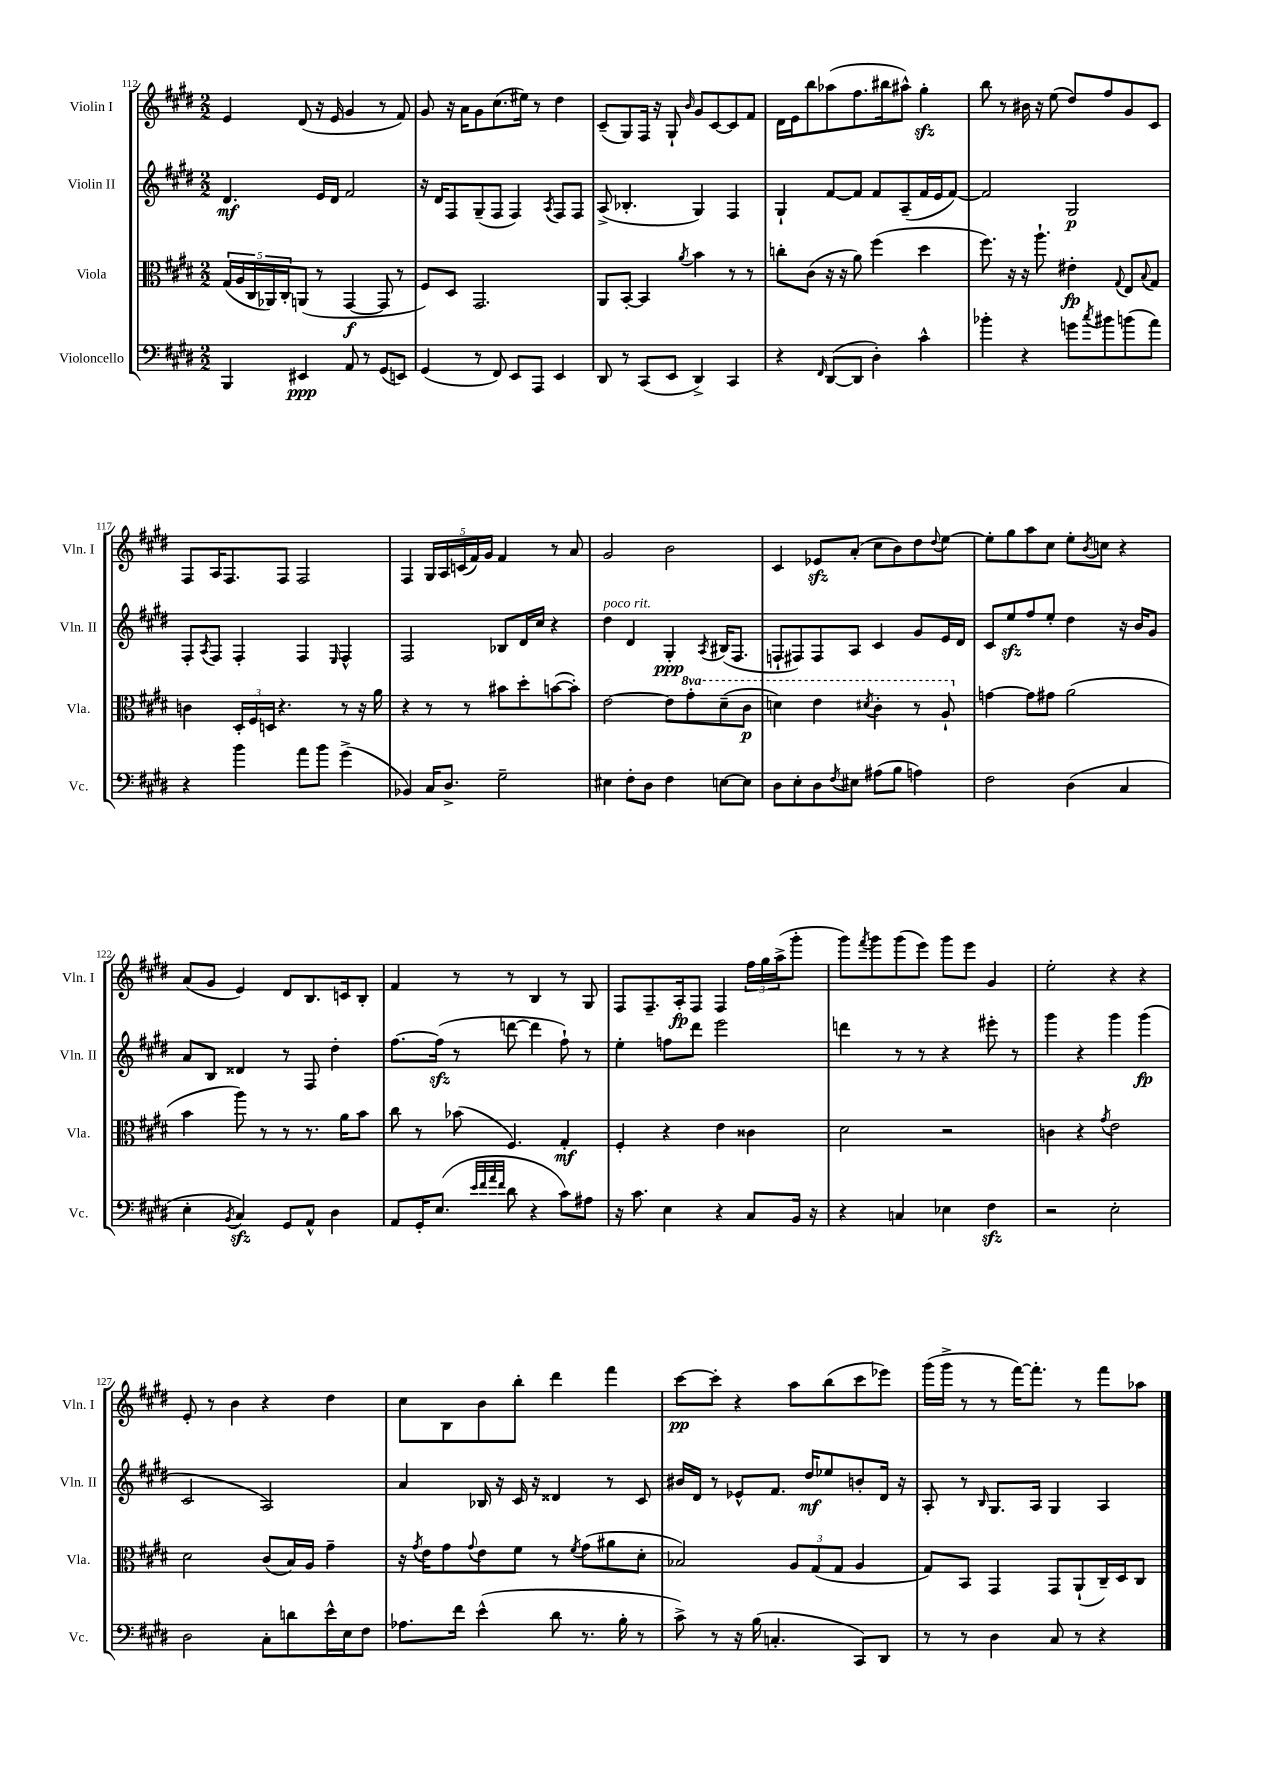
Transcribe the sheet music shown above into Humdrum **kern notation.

**kern	**kern	**kern	**kern
*staff4	*staff3	*staff2	*staff1
*clefF4	*clefC3	*clefG2	*clefG2
*k[f#c#g#d#]	*k[f#c#g#d#]	*k[f#c#g#d#]	*k[f#c#g#d#]
*M2/2	*M2/2	*M2/2	*M2/2
4BBB	(20G#	4.d#	4e
.	20A	.	.
.	20C#	.	.
.	20AA-)	.	.
.	20C#'	.	.
4EE#	(8AA	.	(8d#
.	8r	16e	16r
.	.	16d#	16e
8AA	[4GG#	2f#	4g#
8r	.	.	.
(8GG#	8GG#]	.	8r
8EE)	8r	.	8f#)
=	=	=	=
(4GG#	8F#)	16r	8g#
.	.	16d#	.
.	8D#	8F#	16r
.	.	.	16a
8r	2.GG#	(8G#~	8g#
8FF#)	.	8F#	(8.cc#
8EE	.	4F#)	.
.	.	.	16ee#)
8AAA	.	.	8r
.	.	8qA	.
4EE	.	8F#	4dd#
.	.	8F#	.
=	=	=	=
8DD#	8AA	(8A^	(8c#~
8r	[8BB'	4.B-'	8G#)
(8CC#	4BB]	.	16F#
.	.	.	16r
8EE	.	.	8G#`
.	8qa	.	16qqb
4DD#^)	4b	4G#)	8g#
.	.	.	[8c#
4CC#	8r	4F#	8c#]
.	8r	.	8f#
=	=	=	=
4r	8cc'	4G#`	16d#
.	.	.	16e
.	(8c#	.	8bb
16qqFF#	.	.	.
([8DD#	16r	[8f#	(8aa-
.	16r	.	.
8DD#]	8a)	8f#]	8.ff#
4D#')	(4ff#	8f#	.
.	.	.	16bb#
.	.	(8A~	8aa#^^)
4c#^^	4dd#	16f#	4gg#'
.	.	16e	.
.	.	[8f#)	.
=	=	=	=
4b-'	8.ff#)	2f#]	8bb
.	.	.	8r
.	16r	.	.
4r	16r	.	16b#
.	8.aa`	.	16r
.	.	.	(8ee
8g	4e#'	2G#	8dd#)
8qcc#	.	.	.
8b#	.	.	8ff#
.	8qqG#	.	.
(8b	8E	.	8g#
.	8qqB	.	.
8a)	8G#	.	8c#
=	=	=	=
4r	4c	8F#'	8F#
.	.	8qA	.
.	.	8F#	16A
.	.	.	8.F#
4b	24D#'	4F#'	.
.	24F#	.	.
.	24D	.	.
.	4.r	.	8F#
8a	.	4F#	2F#
8b	.	.	.
.	.	16qqE	.
(4g#^	8r	4F#^^	.
.	16r	.	.
.	16a	.	.
=	=	=	=
4BB-)	4r	2F#	4F#
16C#	8r	.	20G#
.	.	.	20A
8.D#^	.	.	.
.	.	.	(20c
.	8r	.	.
.	.	.	20f#)
.	.	.	20g#
2G#~	8b#	8B-	4f#
.	8dd#'	16d#	.
.	.	16cc#	.
.	([8b	4r	8r
.	8b'])	.	8a
=	=	=	=
4E#	[2e	4dd#	2g#
8F#'	.	4d#	.
8D#	.	.	.
4F#	8e]	4G#'	2b
.	8gg#'	.	.
.	.	8qA	.
[8E	(8dd#~	(16B#	.
.	.	8.F#	.
8E]	8cc#	.	.
=	=	=	=
8D#	4dd)	8F`	4c#
8E'	.	8F#)	.
8D#	4ee	8F#	8e-
8qF#	.	.	.
8E#	.	8A	(8a'
.	8qdd#	.	.
(8A#	4cc#'	4c#	8cc#
8B	.	.	8b)
4A)	8r	8g#	8dd#
.	.	.	8qqdd#
.	8a`	16e	[8ee
.	.	16d#	.
=	=	=	=
2F#	[4g	8c#	8ee']
.	.	8ee	8gg#
.	8g]	8ff#	8aa
.	8g#	8ee'	8cc#
(4D#	(2a	4dd#	8ee'
.	.	.	8qb
.	.	.	8cc
4C#	.	16r	4r
.	.	16b	.
.	.	8g#	.
=	=	=	=
4E'	4b	8a	(8a
.	.	8B	8g#
8qBB	.	.	.
4C#)	8aa)	4d##	4e)
.	8r	.	.
8GG#	8r	8r	8d#
8AA^^	8.r	8F#	8.B
4D#	.	4dd#'	.
.	16a	.	16c
.	8b	.	8B'
=	=	=	=
8AA	8cc#	[8.ff#	4f#
16GG#'	8r	.	.
(8.E	.	(16ff#]	.
.	(8b-	8r	8r
32qqe	.	.	.
32qqf#	.	.	.
32qqa	.	.	.
32qqf#	.	.	.
8d#	4.F#)	[8ddd	8r
4r	.	4ddd]	4B
8c#)	4G#'	8ff#`)	8r
8A#	.	8r	8G#
=	=	=	=
16r	4F#'	4ee'	8F#
8.c#	.	.	.
.	.	.	8.F#~
4E	4r	8ff	.
.	.	.	16A'
.	.	8ddd#	8F#
4r	4e	2eee	4F#
8C#	4c##	.	24ff#
.	.	.	24gg#
.	.	.	(24aa^
16BB	.	.	8ggg#'
16r	.	.	.
=	=	=	=
4r	2d#	4ddd	8ggg#)
.	.	.	8qfff#
.	.	.	8ggg#
4C	.	8r	(8ggg#
.	.	8r	8eee)
4E-	2r	4r	8ggg#
.	.	.	8eee
4F#	.	8eee#'	4g#
.	.	8r	.
=	=	=	=
2r	4c	4ggg#	2ee'
.	4r	4r	.
.	8qg#	.	.
2E'	2e	4ggg#	4r
.	.	(4ggg#	4r
=	=	=	=
2D#	2d#	2c#	8e'
.	.	.	8r
.	.	.	4b
8C#'	(8c#	2A)	4r
8d	16B)	.	.
.	16A	.	.
16e^^	4g#~	.	4dd#
16E	.	.	.
8F#	.	.	.
=	=	=	=
8.A-	16r	4a	8cc#
.	8qg#	.	.
.	16e	.	.
.	8g#	.	8B
16f#	.	.	.
.	8qqg#	.	.
(4e^^	8e	16B-	8b
.	.	16r	.
.	8f#	16c#	8bb'
.	.	16r	.
8d#	8r	4d##	4ddd#
.	8qf#	.	.
8.r	(8g#	.	.
.	8a#	8r	4fff#
16B'	.	.	.
8r	8d#'	8c#	.
=	=	=	=
8c#^)	2B-)	16b#	[8ccc#
.	.	16d#	.
8r	.	8r	8ccc#']
16r	.	8e-^^	4r
(16B	.	.	.
4.C'	.	8.f#	.
.	12A	.	8aa
.	.	16dd#	.
.	(12G#	.	.
.	.	8ee-	(8bb
.	12G#	.	.
8CC#)	4A	8b'	8ccc#
8DD#	.	16d#	8eee-)
.	.	16r	.
=	=	=	=
8r	8G#)	8A'	(16ggg#
.	.	.	16ggg#^
8r	8BB	8r	8r
.	.	16qqB	.
4D#	4GG#	8.G#	8r
.	.	.	[16fff#)
.	.	16A	8.fff#']
8C#	8GG#	4G#	.
8r	(8AA`	.	8r
4r	16C#~)	4A	8fff#
.	16D#	.	.
.	8C#	.	8aa-
==	==	==	==
*-	*-	*-	*-
